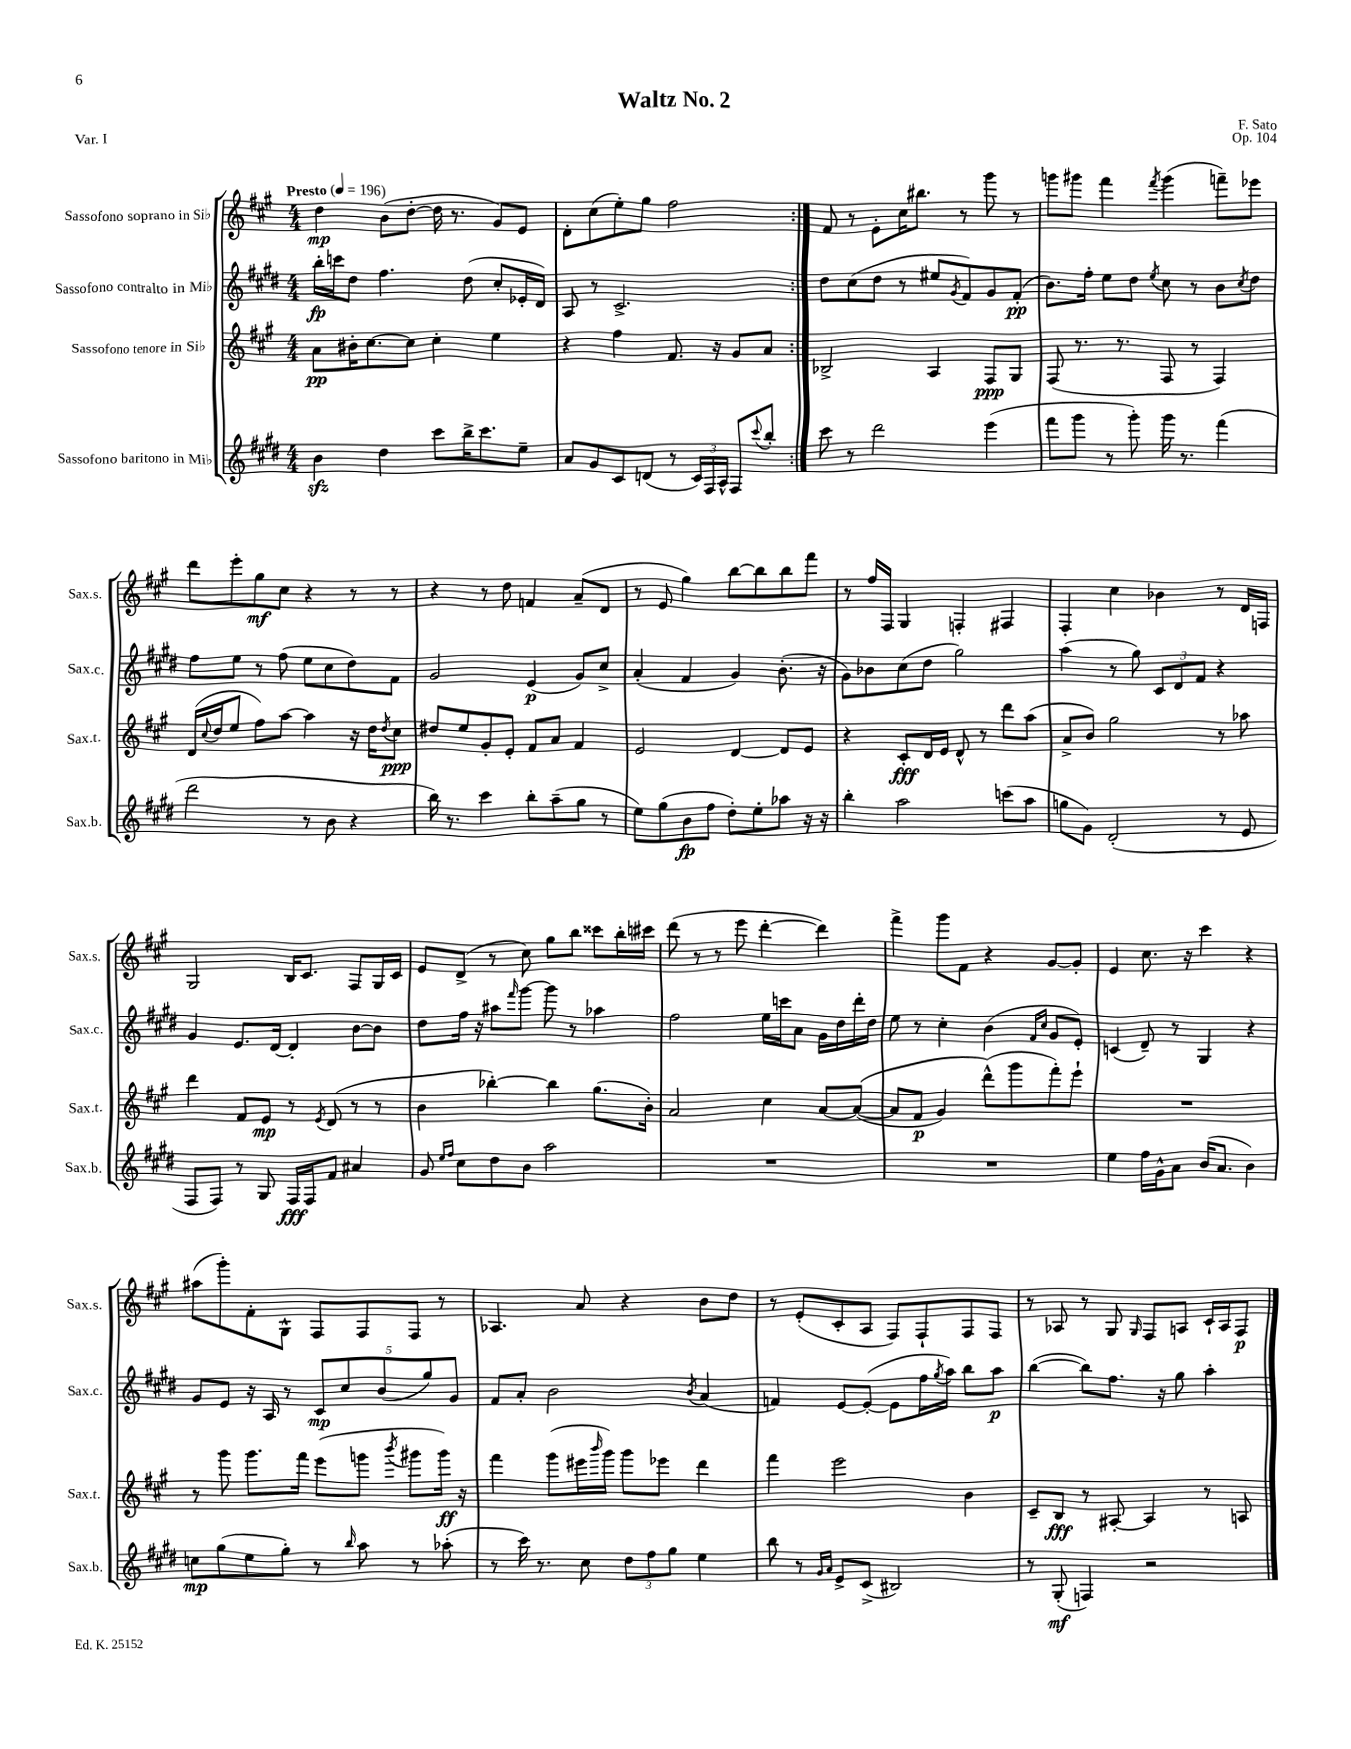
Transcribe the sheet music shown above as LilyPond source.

\header { title = "Waltz No. 2" composer = "F. Sato" opus = "Op. 104" piece = "Var. I" }
<<
\new StaffGroup <<
\new Staff = "s0" \with { instrumentName = "Sassofono soprano in Sib" shortInstrumentName = "Sax.s." } {
    \clef treble \key a \major \numericTimeSignature \time 4/4 \tempo "Presto" 4 = 196
    \repeat volta 2 { d''4\mp b'8( d''8~-. d''16 r8. gis'8) e'8 |
    d'8-. cis''8( e''8-.) gis''8 fis''2 | }
    fis'8 r8 e'8-. cis''16 bis''8. r8 gis'''8 r8 |
    g'''8 gis'''8 fis'''4 \acciaccatura { fis'''8 } gis'''4( f'''8--) ees'''8 |
    d'''8 e'''8-. gis''8\mf cis''8 r4 r8 r8 |
    r4 r8 d''8 f'4 a'8--( d'8 |
    r8 e'8 gis''4) b''8~ b''8 b''8 fis'''8 |
    r8 fis''16 fis16 gis4 f4-. fis4 |
    fis4-. cis''4 bes'4 r8 d'16 f16 |
    gis2 b16 cis'8. fis8 gis16 cis'16 |
    e'8 d'8->( r8 cis''8) gis''8 b''8 cisis'''8 b''16-. cis'''16 |
    d'''8( r8 r8 e'''8 d'''4~-. d'''4) |
    fis'''4-> gis'''8 fis'8 r4 gis'8~ gis'8-. |
    e'4 cis''8. r16 cis'''4 r4 |
    ais''8( gis'''8-.) fis'8-. gis8-^ fis8 fis8 fis8 r8 |
    aes4. a'8 r4 b'8 d''8 |
    r8 e'8-.( cis'8-. a8 fis8) fis8-! fis8 fis8 |
    r8 aes8 r8 gis8 \grace { gis16 } fis8 a8 cis'16-! a16 fis8\p \bar "|." |
}
\new Staff = "s1" \with { instrumentName = "Sassofono contralto in Mib" shortInstrumentName = "Sax.c." } {
    \clef treble \key e \major \numericTimeSignature \time 4/4
    \repeat volta 2 { b''16-.\fp c'''16 dis''8 fis''4. dis''8( cis''8-. ees'16-. dis'16) |
    a8 r8 cis'2.-> | }
    dis''8 cis''8( dis''8 r8 eis''8 \acciaccatura { gis'8 } fis'8) gis'8 fis'8-.\pp( |
    b'8.) fis''16-. e''8 dis''8 \acciaccatura { e''8 } cis''8 r8 b'8 \acciaccatura { cis''8 } dis''8 |
    fis''8 e''8 r8 fis''8( e''8 cis''8 dis''8) fis'8 |
    gis'2 e'4\p( gis'8) cis''8-> |
    a'4-.( fis'4 gis'4) b'8.-.( r16 |
    gis'8) bes'8 cis''8( dis''8 gis''2) |
    a''4( r8 gis''8) \tuplet 3/2 { cis'8 dis'8 fis'8 } r4 |
    gis'4 e'8. dis'16~ dis'4-. b'8~ b'8 |
    dis''8 fis''16 r16 ais''8 \grace { fis'''16 } gis'''8~ gis'''8 r8 aes''4 |
    fis''2 e''16 c'''16 a'8 gis'16 dis''16 dis'''16-. dis''16 |
    e''8 r8 cis''4-. b'4( \grace { fis'16 cis''16 } gis'8 e'8-.) |
    c'4( dis'8--) r8 gis4 r4 |
    gis'8 e'8 r16 a16 r8 \tuplet 5/4 { cis'8\mp cis''8 b'8( gis''8) gis'8 } |
    fis'8 a'8-. b'2 \acciaccatura { b'8 } a'4( |
    f'4) e'8~ e'8~-.( e'8 fis''16 \acciaccatura { gis''8 } a''16) b''8 a''8\p |
    b''4~( b''8) fis''8. r16 gis''8 a''4-. \bar "|." |
}
\new Staff = "s2" \with { instrumentName = "Sassofono tenore in Sib" shortInstrumentName = "Sax.t." } {
    \clef treble \key a \major \numericTimeSignature \time 4/4
    \repeat volta 2 { a'8\pp bis'16-. cis''8.~ cis''8 cis''4-. e''4 |
    r4 fis''4 fis'8. r16 gis'8 a'8 | }
    bes2-> a4 fis8\ppp gis8 |
    fis8( r8. r8. fis8 r8 fis4) |
    d'16( \appoggiatura { cis''8 } d''16 e''8 fis''8) a''8~ a''4 r16 d''16 \acciaccatura { d''8 } cis''8\ppp |
    dis''8 e''8 gis'8-. e'8-. fis'8 a'8 fis'4 |
    e'2 d'4~ d'8 e'8 |
    r4 cis'8-.\fff d'16 e'16 d'8-^ r8 d'''8 a''8( |
    a'8-> b'8) gis''2 r8 aes''8 |
    d'''4 fis'8 e'8\mp r8 \acciaccatura { e'8 } d'8( r8 r8 |
    b'4 bes''4~-.) bes''4 gis''8.( b'16-.) |
    a'2 cis''4 a'8~ a'8~(\( |
    a'8 fis'8\p gis'4) d'''8-^(\) gis'''8 fis'''8-.) e'''8-! |
    R1 |
    r8 gis'''8 gis'''8. fis'''16 e'''8( g'''8 \acciaccatura { b'''8 } gis'''8 gis'''16\ff) r16 |
    fis'''4 gis'''8( eis'''16 \grace { b'''16 } gis'''16) gis'''8 ees'''8 d'''4 |
    fis'''4 e'''2 b'4 |
    cis'8-- b8\fff r8 ais8~-. ais4 r8 a8 \bar "|." |
}
\new Staff = "s3" \with { instrumentName = "Sassofono baritono in Mib" shortInstrumentName = "Sax.b." } {
    \clef treble \key e \major \numericTimeSignature \time 4/4
    \repeat volta 2 { b'4\sfz dis''4 cis'''8 b''16-> cis'''8. e''8-- |
    a'8 gis'8 cis'8 d'8( r8 \tuplet 3/2 { cis'16) fis16 a16-^ } fis8 \appoggiatura { cis'''8 } b''8-. | }
    cis'''8 r8 dis'''2 e'''4( |
    fis'''8 gis'''8 r8 gis'''8-.) gis'''16 r8. fis'''4( |
    dis'''2 r8 b'8 r4 |
    b''16) r8. cis'''4 b''8-. a''8--( gis''8 r8 |
    e''8) gis''8( b'8\fp fis''8 dis''8-.) e''8-. aes''8 r16 r16 |
    b''4-. a''2 c'''8( a''8 |
    g''8 gis'8) dis'2-.( r8 e'8 |
    fis8 fis8) r8 gis8 fis16\fff fis16 fis'8 ais'4 |
    gis'8 \grace { e''16 fis''16 } cis''8 dis''8 b'8 a''2 |
    R1 |
    R1 |
    e''4 fis''16 gis'16-^ a'8 b'16( a'8. b'4) |
    c''8\mp gis''8( e''8 gis''8-.) r8 \grace { b''16 } a''8 r8 aes''8-.( |
    r8 cis'''16) r8. cis''8 \tuplet 3/2 { dis''8 fis''8 gis''8 } e''4 |
    b''8 r8 \grace { gis'16 a'16 } e'8-> cis'8->( bis2) |
    r8 gis8-.\mf( f4) r2 \bar "|." |
}
>>
>>
\layout { \context { \Score \remove "Bar_number_engraver" } }
